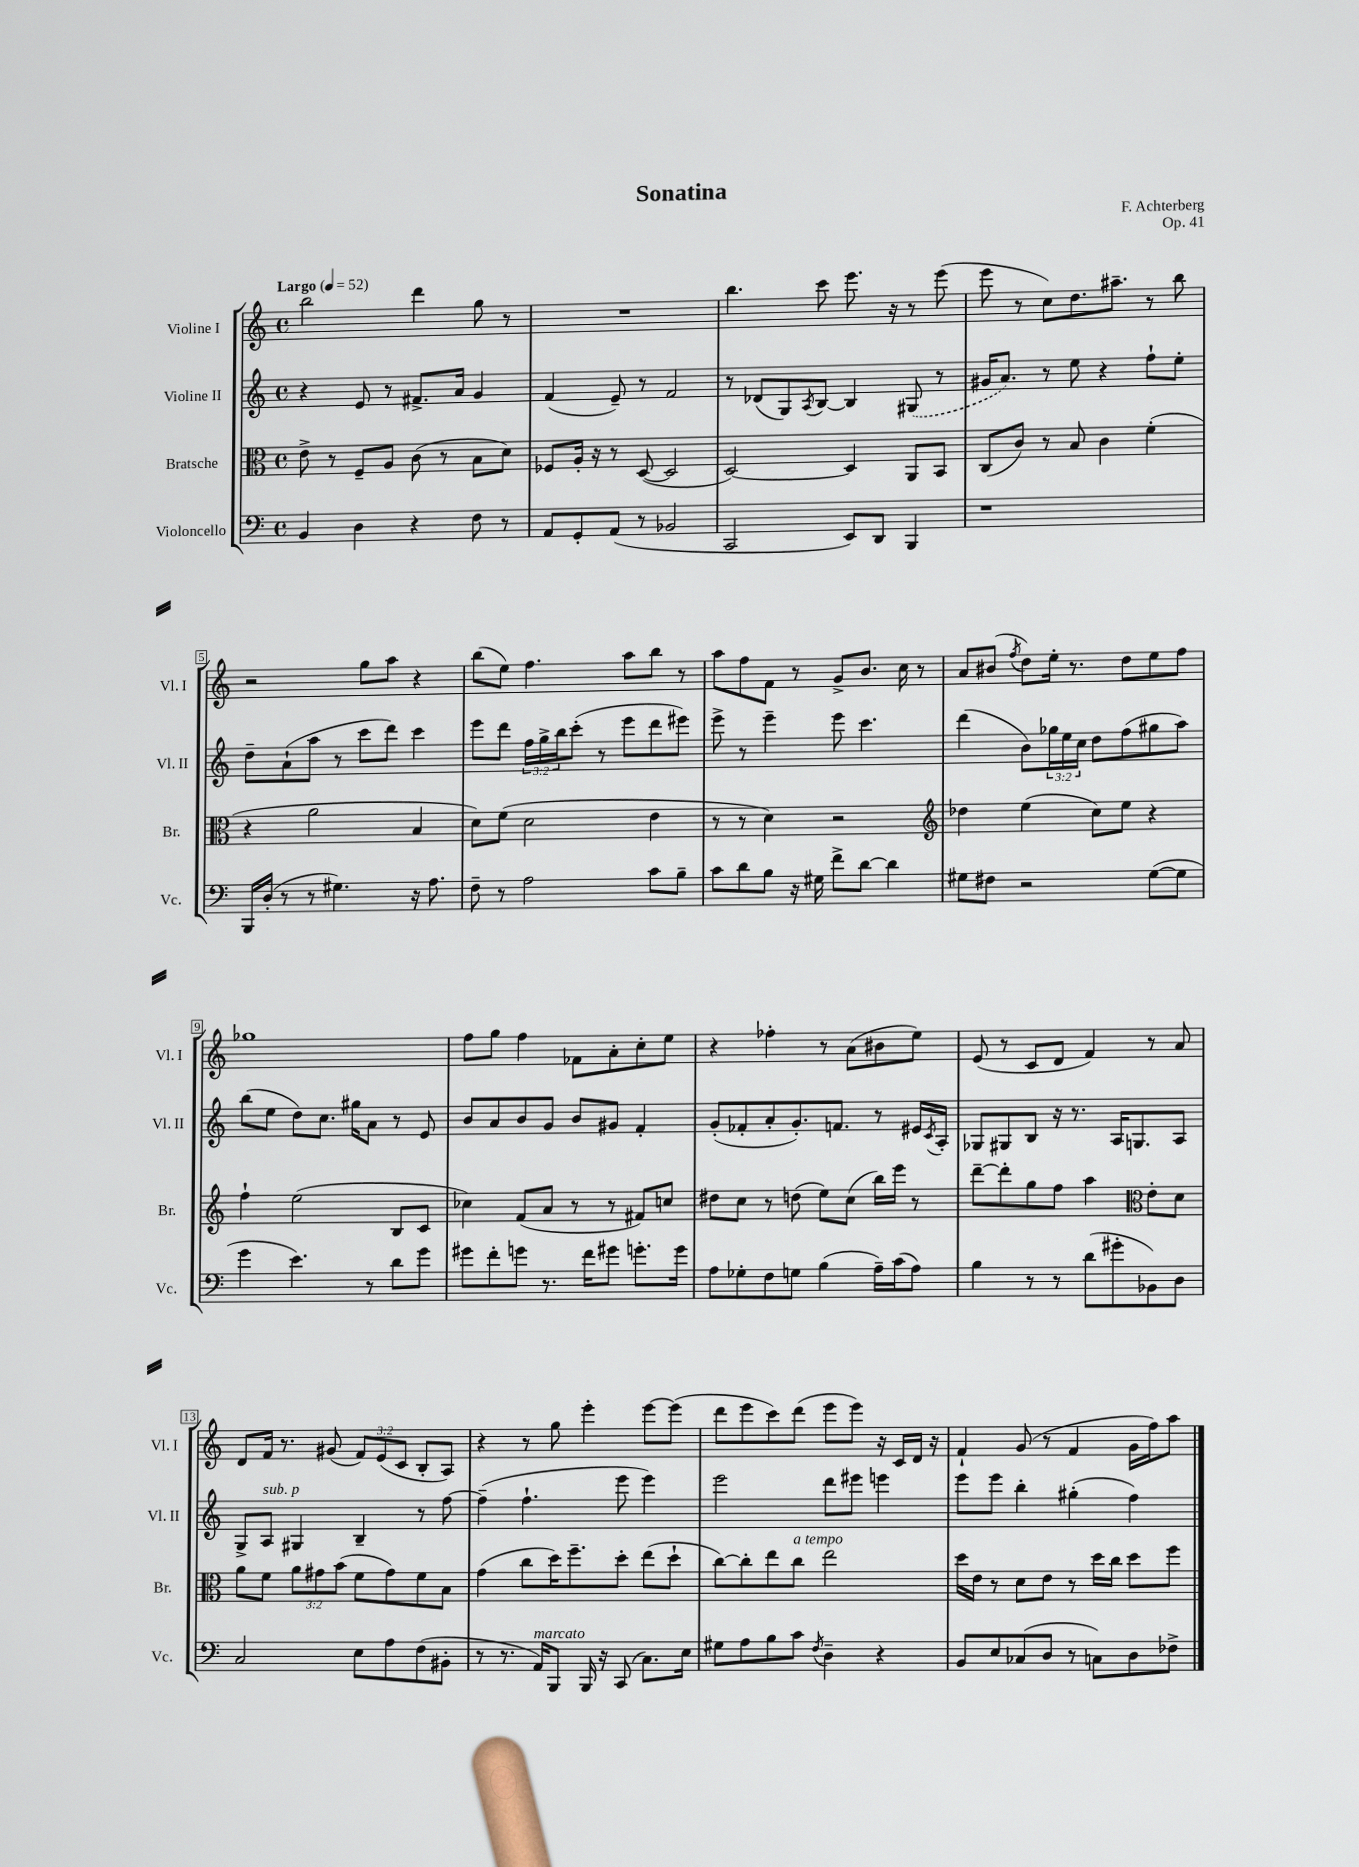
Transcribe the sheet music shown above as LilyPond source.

\header { title = "Sonatina" composer = "F. Achterberg" opus = "Op. 41" }
<<
\new StaffGroup <<
\new Staff = "s0" \with { instrumentName = "Violine I" shortInstrumentName = "Vl. I" } {
    \clef treble \key c \major \defaultTimeSignature \time 4/4 \override Staff.TupletNumber.text = #tuplet-number::calc-fraction-text \tempo "Largo" 4 = 52
    b''2 d'''4 g''8 r8 |
    R1 |
    b''4. c'''8 e'''8. r16 r8 e'''8( |
    e'''8 r8 c''8) d''8. ais''8.-- r8 b''8 |
    r2 g''8 a''8 r4 |
    b''8( e''8) f''4. a''8 b''8 r8 |
    a''8 f''8 f'8 r8 g'8-> b'8. c''16 r8 |
    a'8 bis'8( \acciaccatura { f''8 } d''8) e''16-. r8. d''8 e''8 f''8 |
    ges''1 |
    f''8 g''8 f''4 fes'8 a'8-. c''8-. e''8 |
    r4 fes''4-. r8 a'8( bis'8 e''8) |
    e'8( r8 c'8 d'8 f'4) r8 a'8 |
    d'8 f'16 r8. gis'8( \tuplet 3/2 { f'8) e'8( c'8 } b8-. a8) |
    r4 r8 g''8 e'''4-. e'''8~ e'''8( |
    d'''8 e'''8 c'''8) d'''8( e'''8 e'''8) r16 c'16 d'16 r16 |
    f'4-! g'8( r8 f'4 g'16 f''16) a''8 \bar "|." |
}
\new Staff = "s1" \with { instrumentName = "Violine II" shortInstrumentName = "Vl. II" } {
    \clef treble \key c \major \defaultTimeSignature \time 4/4 \override Staff.TupletNumber.text = #tuplet-number::calc-fraction-text
    r4 e'8 r8 fis'8.-> a'16 g'4 |
    f'4( e'8--) r8 f'2 |
    r8 des'8( g8) \acciaccatura { a8 } b8~ b4 \once \slurDashed gis8( r8 |
    gis'16 a'8.) r8 e''8 r4 f''8-! e''8-. |
    d''8-- a'8-!( a''8 r8 c'''8 d'''8) c'''4 |
    e'''8 d'''8 \tuplet 3/2 { f''16 g''16-> b''16 } c'''8-.( r8 e'''8 d'''8 eis'''8) |
    e'''8-> r8 e'''4-- e'''8 c'''4. |
    d'''4( b'8) \tuplet 3/2 { ges''16 e''16 c''16 } d''8 f''8( gis''8 a''8) |
    b''8( e''8 d''8) c''8. gis''16 a'8 r8 e'8 |
    b'8 a'8 b'8 g'8 b'8 gis'8 f'4-. |
    g'8-.( fes'8-. a'8-. g'8.-.) f'8. r8 eis'16 \acciaccatura { c'8 } a16-. |
    ges8 gis8 b8 r16 r8. a16 g8. a8 |
    g8-> a8^\markup { \italic "sub. p" } gis4 b4-- r8 f''8~ |
    f''4--( f''4.-! e'''8 e'''4) |
    e'''2 d'''8 eis'''8 e'''4 |
    e'''8 e'''8 b''4-. gis''4-.( f''4) \bar "|." |
}
\new Staff = "s2" \with { instrumentName = "Bratsche" shortInstrumentName = "Br." } {
    \clef alto \key c \major \defaultTimeSignature \time 4/4 \override Staff.TupletNumber.text = #tuplet-number::calc-fraction-text
    e'8-> r8 f8-- a8 c'8( r8 b8 d'8) |
    fes8 a16-. r16 r8 d8~( d2 |
    d2~) d4 a,8 b,8 |
    c8( c'8) r8 b8 c'4 f'4-.( |
    r4 a'2 b4 |
    d'8) f'8( d'2 e'4 |
    r8 r8 d'4) r2 |
    \clef treble des''4 e''4( c''8) e''8 r4 |
    f''4-! e''2( b8 c'8 |
    ces''4) f'8( a'8 r8 r8 fis'8) c''8 |
    dis''8 c''8 r8 d''8( e''8) c''8( b''16) e'''16 r8 |
    d'''8~-- d'''8-. g''8 f''8 a''4 \clef alto e'8-. d'8 |
    a'8 f'8 \tuplet 3/2 { a'8 gis'8 b'8( } f'8 gis'8) f'8 b8 |
    g'4( c''8 d''16) f''8.-- d''8-. e''8( d''8-! |
    c''8~) c''8-. e''8 c''8^\markup { \italic "a tempo" } e''2 |
    d''16 e'16 r8 d'8 e'8 r8 d''16 c''16 d''8 f''8 \bar "|." |
}
\new Staff = "s3" \with { instrumentName = "Violoncello" shortInstrumentName = "Vc." } {
    \clef bass \key c \major \defaultTimeSignature \time 4/4
    b,4 d4 r4 f8 r8 |
    a,8 g,8-. a,8( r8 bes,2 |
    c,2 e,8) d,8 b,,4 |
    r1 |
    b,,16 d16-.( r8 r8 gis4.) r16 a8. |
    f8-- r8 a2 c'8 b8-- |
    c'8 d'8 b8 r16 gis16 f'8-> d'8~ d'4 |
    gis8 fis8 r2 gis8~( gis8 |
    g'4 e'4.) r8 d'8 g'8 |
    gis'8 f'8-. g'8 r8. f'16 gis'8 g'8.-. g'16 |
    a8 ges8-. f8 g8 b4( a16--) c'16( a8) |
    b4 r8 r8 d'8( gis'8-. bes,8) d8 |
    c2 e8 a8 f8( bis,8-. |
    r8 r8. a,16^\markup { \italic "marcato" }) b,,8 b,,16 r16 c,8( c8.) e16 |
    gis8 a8 b8 c'8 \acciaccatura { f8 } d4-- r4 |
    b,8 e8 ces8( d8 r8 c8) d8 fes8-> \bar "|." |
}
>>
>>
\layout { \context { \Score \override BarNumber.stencil = #(make-stencil-boxer 0.1 0.3 ly:text-interface::print) } }
